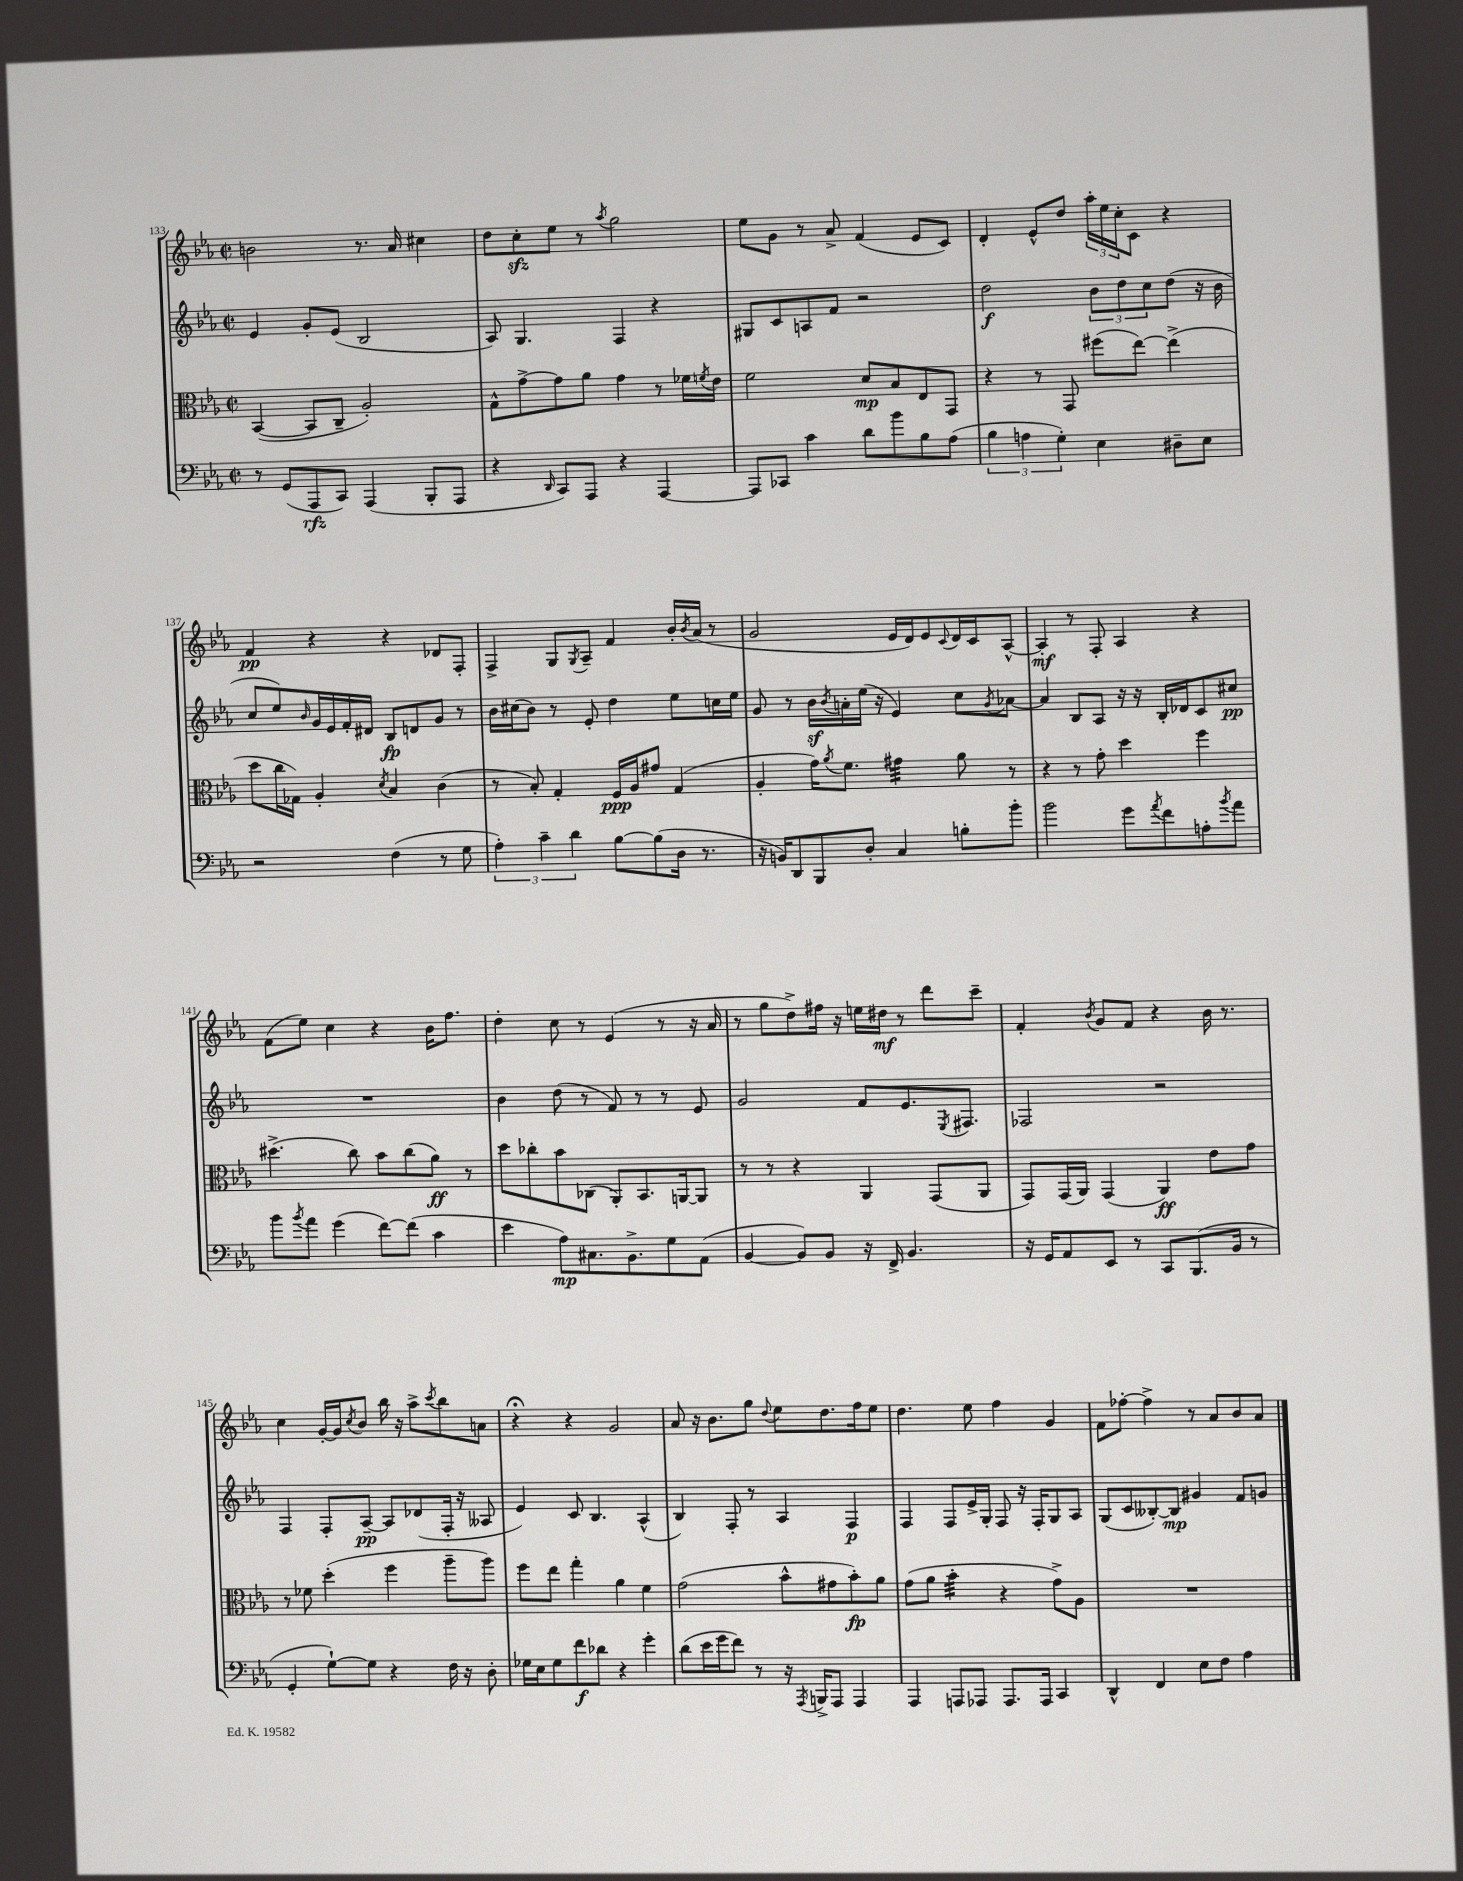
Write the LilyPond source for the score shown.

<<
\new StaffGroup <<
\new Staff = "s0" {
    \clef treble \key ees \major \defaultTimeSignature \time 2/2
    b'2 r8. aes'16 cis''4 |
    d''8 c''8-.\sfz ees''8 r8 \acciaccatura { aes''8 } g''2 |
    ees''8 g'8 r8 aes'8-> f'4( ees'8 c'8) |
    d'4-. ees'8-^ d''8 \tuplet 3/2 { aes''16-. ees''16 c''16-. } c'8 r4 |
    f'4\pp r4 r4 des'8 f8-. |
    f4-> g8 \acciaccatura { g8 } aes8-- f'4 bes'16-. \acciaccatura { bes'8 } aes'16( r8 |
    g'2 ees'16 d'16) ees'8 \appoggiatura { c'8 } d'16 c'16 aes8~-^ |
    aes4-.\mf r8 f8-. aes4 r4 |
    f'8( ees''8) c''4 r4 bes'16 f''8. |
    d''4-. c''8 r8 ees'4( r8 r16 aes'16 |
    r8 g''8 d''8->) fis''16 r16 e''16 dis''16\mf r8 d'''8 c'''8-- |
    f'4-. \acciaccatura { bes'8 } g'8 f'8 r4 bes'16 r8. |
    c''4 g'16~-. g'16 \acciaccatura { c''8 } bes'8 bes''16 r16 aes''8-> \acciaccatura { c'''8 } bes''8 a'8 |
    r4\fermata r4 g'2 |
    aes'8 r16 bes'8. g''8 \appoggiatura { d''8 } ees''8 d''8. f''16 ees''8 |
    d''4. ees''8 f''4 g'4 |
    f'8 fes''8~-. fes''4-> r8 aes'8 bes'8 aes'8 \bar "|." |
}
\new Staff = "s1" {
    \clef treble \key ees \major \defaultTimeSignature \time 2/2
    ees'4 g'8-. ees'8( bes2 |
    aes8) g4. f4 r4 |
    gis8 c'8 a8 f'8 r2 |
    d''2\f \tuplet 3/2 { bes'8 d''8 c''8 } d''8( r16 bes'16 |
    c''8 ees''8) \grace { bes'16 } g'16 ees'16 f'16-. dis'16 bes8\fp d'8 g'8 r8 |
    bes'16 cis''16( bes'8) r8 ees'8-. d''4 ees''8 c''16 ees''16 |
    g'8 r8 bes'16\sf \acciaccatura { bes'8 } a'16-. ees''16( r16 ees'4) c''8 \acciaccatura { g'8 } aes'8~ |
    aes'4 bes8 aes8 r16 r16 bes16-. des'16 c'8 cis''8\pp |
    R1 |
    bes'4 d''8( r8 f'8) r8 r8 ees'8 |
    g'2 f'8 ees'8. \acciaccatura { ees8 } fis8. |
    fes2 r2 |
    f4 f8-. aes8~--\pp aes8 des'8( f16-. r16 aeses8 |
    ees'4) c'8 bes4. aes4-^( |
    bes4) f8-. r8 aes4 f4\p |
    f4 f8 ees'16-> g16-. f8 r16 f16-. g8 aes8 |
    g8( c'8 beses8~-.) beses8\mp gis'4 f'8 g'8 \bar "|." |
}
\new Staff = "s2" {
    \clef alto \key ees \major \defaultTimeSignature \time 2/2
    bes,4~( bes,8 c8-- aes2-.) |
    g8-^ g'8~-> g'8 aes'8 g'4 r8 fes'16 \acciaccatura { f'8 } ees'16 |
    f'2 d'8\mp bes8 ees8 g,8 |
    r4 r8 g,8 fis''8( ees''8~) ees''4->( |
    d''8 c''16 ges16) aes4-. \acciaccatura { d'8 } bes4 c'4( |
    r8 bes8-.) g4-. f16\ppp aes16 gis'8 g4( |
    aes4-. g'16) \acciaccatura { aes'8 } f'8. gis'4:32 aes'8 r8 |
    r4 r8 g'8-. d''4 f''4 |
    dis''4.->( c''8) bes'8 c''8( aes'8\ff) r8 |
    d''8 ces''8-. bes'8 ces8( aes,8-.) bes,8. a,16~ a,8 |
    r8 r8 r4 aes,4 g,8( aes,8 |
    g,8) g,16( aes,16) g,4( aes,4\ff) ees'8 g'8 |
    r8 fes'8 d''4-.( f''4 aes''8-- aes''8) |
    f''8 ees''8 g''4-. aes'4 f'4 |
    g'2( bes'8-^ gis'8 bes'8-.\fp) aes'8 |
    g'8( aes'8 bes'4:32-. r4 g'8->) aes8 |
    R1 \bar "|." |
}
\new Staff = "s3" {
    \clef bass \key ees \major \defaultTimeSignature \time 2/2
    r8 g,8( aes,,8\rfz c,8) aes,,4( bes,,8-. aes,,8 |
    r4 \grace { d,16 } c,8) aes,,8 r4 aes,,4~ |
    aes,,8 ces,8 c'4 d'8 bes'8 bes8 aes8( |
    \tuplet 3/2 { bes4 a4 g4-.) } ees4 dis8-- ees8 |
    r2 f4( r8 g8 |
    \tuplet 3/2 { aes4-.) c'4-- d'4 } bes8~ bes8( d16 r8. |
    r16 b,16) d,8 bes,,8 d8-. c4 b8-. bes'8-. |
    bes'2 g'8 \acciaccatura { aes'8 } f'8 a8-. \acciaccatura { bes'8 } aes'8 |
    bes'8 \acciaccatura { bes'8 } aes'8 g'4( f'8~) f'8( c'4 |
    ees'4 aes8\mp) cis8. bes,8.-> g8 aes,8( |
    bes,4~ bes,8) bes,8 r16 f,16-> bes,4. |
    r16 g,16 aes,8 ees,8 r8 c,8 bes,,8.( bes,16 r8 |
    g,4-. g8~-!) g8 r4 f16 r16 d8-. |
    ges16 ees16 ges8 f'8\f des'8 r4 g'4-. |
    d'8( ees'16 g'16 f'8) r8 r16 \acciaccatura { aes,,8 } b,,16-> aes,,8 aes,,4 |
    aes,,4 a,,8 aes,,8 aes,,8. aes,,16 c,4 |
    d,4-^ f,4 ees8 f8 aes4 \bar "|." |
}
>>
>>
\layout { \context { \Score currentBarNumber = #133 } }
